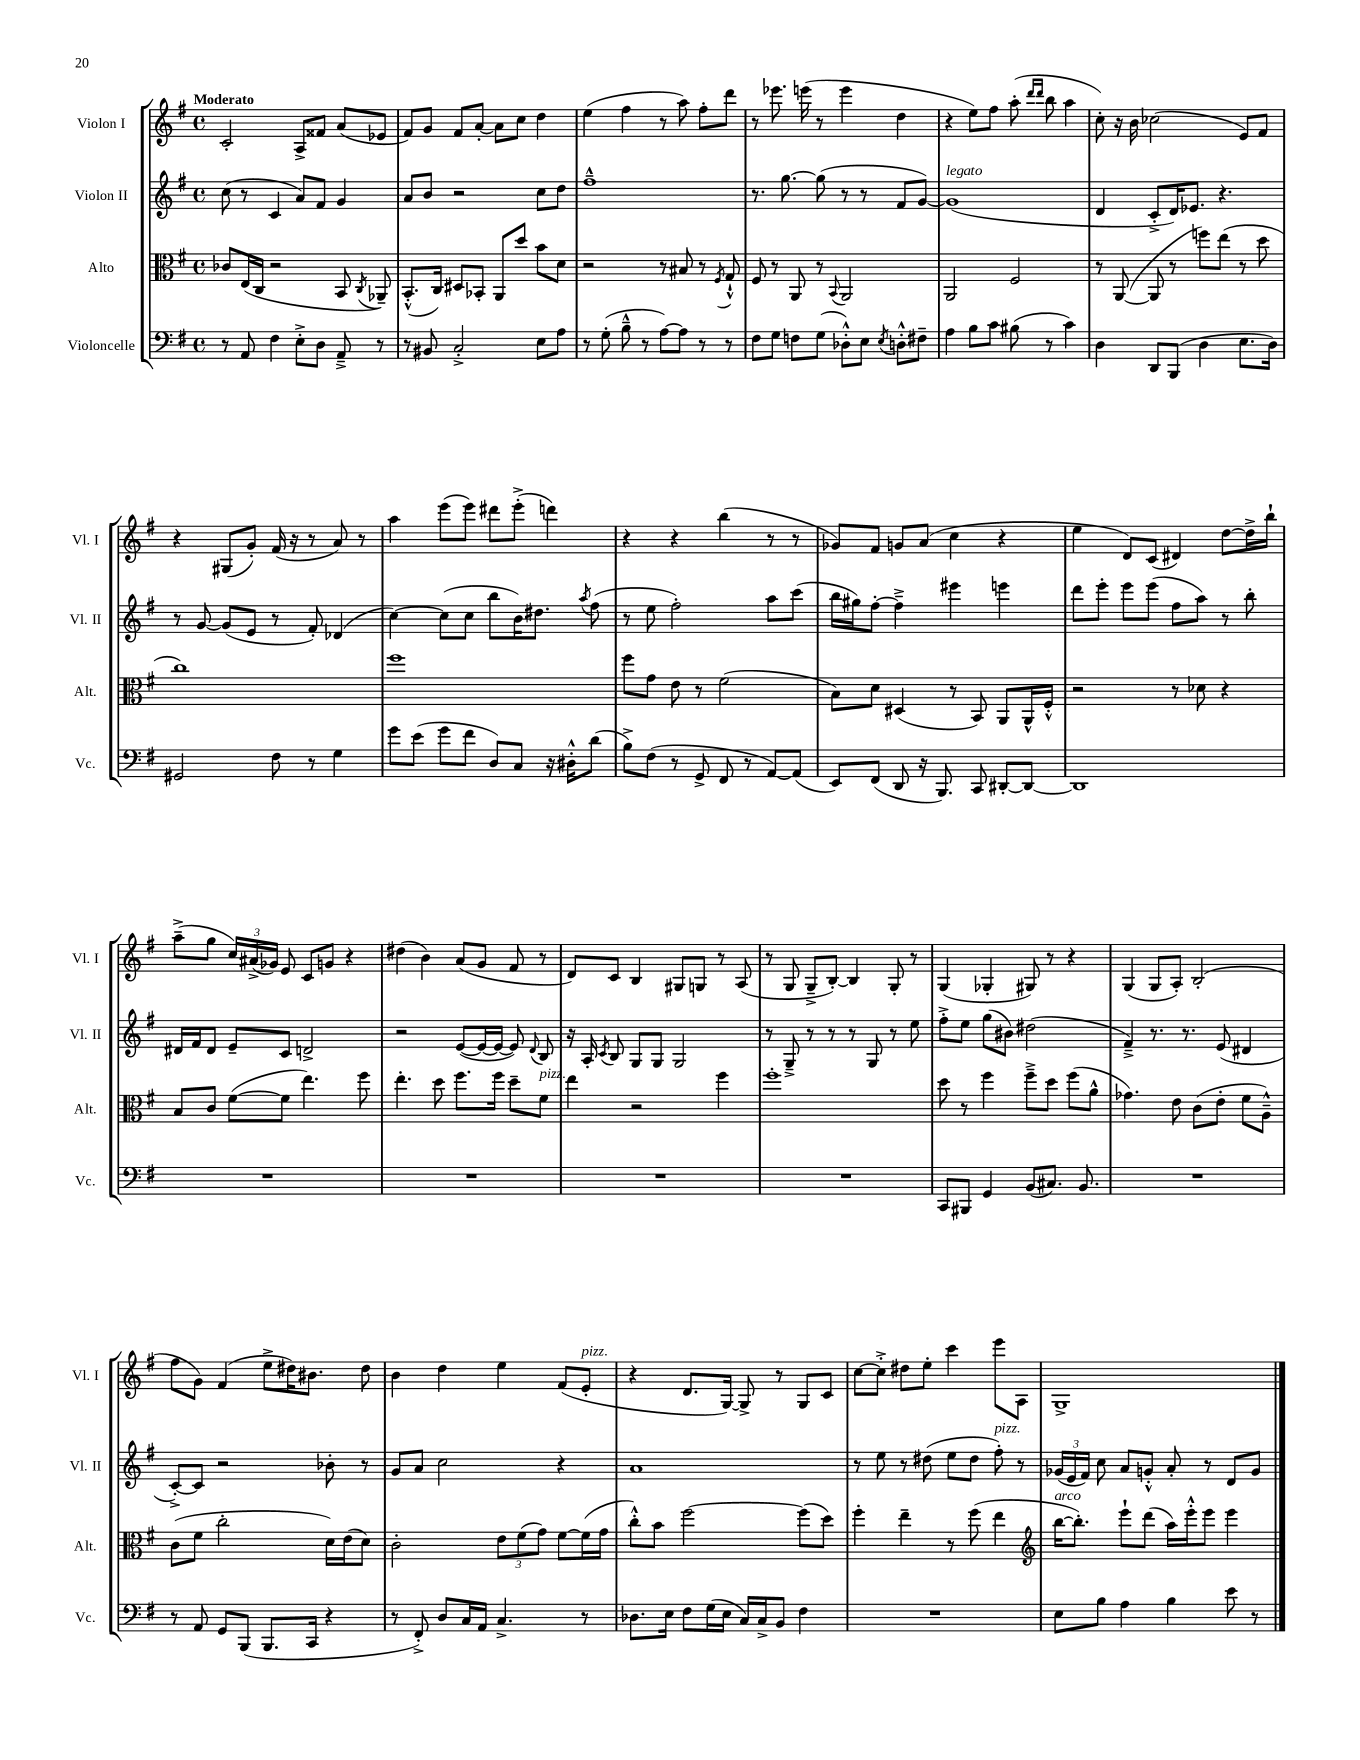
<<
\new StaffGroup <<
\new Staff = "s0" \with { instrumentName = "Violon I" shortInstrumentName = "Vl. I" } {
    \clef treble \key g \major \defaultTimeSignature \time 4/4 \tempo "Moderato"
    \autoBeamOff c'2-. a8[-> fisis'8] a'8[( ees'8] |
    fis'8[) g'8] fis'8[ a'8]~-. a'8[ c''8] d''4 |
    e''4( fis''4 r8 a''8) fis''8[-. d'''8] |
    r8 ees'''8. e'''16( r8 e'''4 d''4 |
    r4 e''8[) fis''8] a''8-.( \grace { d'''16[ d'''16] } b''8 a''4 |
    c''8-.) r16 b'16 ces''2( e'8[) fis'8] |
    r4 gis8[( g'8]-.) fis'16( r16 r8 a'8) r8 |
    a''4 e'''8[( e'''8]) dis'''8[ e'''8]-.->( d'''4) |
    r4 r4 b''4( r8 r8 |
    ges'8[) fis'8] g'8[ a'8]( c''4 r4 |
    e''4 d'8[) c'8]( dis'4) d''8[~ d''16-> b''16]-! |
    a''8[--->( g''8] \tuplet 3/2 { c''16[) ais'16->( ges'16]) } e'8 c'8[ g'8] r4 |
    dis''4( b'4) a'8[( g'8] fis'8 r8 |
    d'8[) c'8] b4 gis8[ g8] r8 a8( |
    r8 g8 g8[---> b8]~-.) b4 g8-. r8 |
    g4( ges4-. gis8) r8 r4 |
    g4( g8[ a8]-.) b2-.( |
    fis''8[ g'8]) fis'4( e''8[-> dis''16) bis'8.] dis''8 |
    b'4 d''4 e''4 fis'8[( e'8]-.^\markup { \italic "pizz." } |
    r4 d'8.[ g16]~) g8-> r8 g8[ c'8] |
    c''8[~ c''8]-.-> dis''8[ e''8]-. c'''4 e'''8[ a8] |
    g1-> \bar "|." |
}
\new Staff = "s1" \with { instrumentName = "Violon II" shortInstrumentName = "Vl. II" } {
    \clef treble \key g \major \defaultTimeSignature \time 4/4
    \autoBeamOff c''8( r8 c'4 a'8[) fis'8] g'4 |
    a'8[ b'8] r2 c''8[ d''8] |
    fis''1---^ |
    r8. g''8.~ g''8( r8 r8 fis'8[ g'8]~) |
    g'1^\markup { \italic "legato" }( |
    d'4 c'8[-.-> d'16) ees'8.] r4. |
    r8 g'8~ g'8[( e'8] r8 fis'8-.) des'4( |
    c''4~) c''8[( c''8] b''8[ b'16) dis''8.] \acciaccatura { a''8 } fis''8( |
    r8 e''8 fis''2-.) a''8[ c'''8]( |
    b''16[ gis''16) fis''8]~-. fis''4---> eis'''4 e'''4 |
    d'''8[ e'''8]-. e'''8[ e'''8]( fis''8[ a''8]) r8 b''8-. |
    dis'16[ fis'16 dis'8] e'8[-- c'8] d'2-> |
    r2 e'8[~( e'16~ e'16]~ e'8) \appoggiatura { d'8 } b8 |
    r16 a16-. \acciaccatura { c'8 } b8 g8[ g8] g2 |
    r8 g8---> r8 r8 r8 g8 r8 e''8 |
    fis''8[-.-> e''8] g''8[( bis'8]) dis''2( |
    fis'4--->) r8. r8. e'8( dis'4 |
    c'8[~-.->) c'8] r2 bes'8-. r8 |
    g'8[ a'8] c''2 r4 |
    a'1 |
    r8 e''8 r8 dis''8( e''8[ dis''8] fis''8-.^\markup { \italic "pizz." }) r8 |
    \tuplet 3/2 { ges'16[( e'16 fis'16]) } c''8 a'8[ g'8]-.-^ a'8-. r8 d'8[ g'8] \bar "|." |
}
\new Staff = "s2" \with { instrumentName = "Alto" shortInstrumentName = "Alt." } {
    \clef alto \key g \major \defaultTimeSignature \time 4/4
    \autoBeamOff ces'8[ e16( c16] r2 b,8 \acciaccatura { c8 } aes,8--) |
    b,8.[-.-^( c16]) dis8[ bes,8]-. a,8[ d''8] b'8[ d'8] |
    r2 r8 bis8 r8 \acciaccatura { fis8 } g8-!-^ |
    fis8 r8 a,8 r8 \appoggiatura { b,8 } a,2 |
    a,2 fis2 |
    r8 a,8~( a,8 r8 f''8[) e''8]( r8 d''8 |
    c''1) |
    fis''1 |
    fis''8[ g'8] e'8 r8 fis'2( |
    b8[) d'8] dis4( r8 b,8) a,8[ a,16-^ fis16]-.-^ |
    r2 r8 des'8 r4 |
    b8[ c'8] fis'8[~( fis'8] e''4.) fis''8 |
    e''4.-. d''8 fis''8.[ fis''16] d''8[-- fis'8]^\markup { \italic "pizz." } |
    e''4 r2 fis''4 |
    fis''1-. |
    d''8 r8 fis''4 fis''8[---> d''8] fis''8[( a'8]-^ |
    ges'4.) e'8 c'8[( e'8]-. fis'8[ a8]---^) |
    c'8[( fis'8] c''2-. d'16[) e'16( d'8]) |
    c'2-. \tuplet 3/2 { e'8[ fis'8( g'8]) } fis'8[~ fis'16( g'16] |
    c''8[-.-^) b'8] fis''2~ fis''8[( d''8]) |
    fis''4-. e''4-- r8 fis''8( e''4 |
    \clef treble b''16[~^\markup { \italic "arco" } b''8.]-.) e'''8[-! d'''8]( a''16[) e'''16-.-^ e'''8] e'''4 \bar "|." |
}
\new Staff = "s3" \with { instrumentName = "Violoncelle" shortInstrumentName = "Vc." } {
    \clef bass \key g \major \defaultTimeSignature \time 4/4
    \autoBeamOff r8 a,8 fis4 e8[-.-> d8] a,8---> r8 |
    r8 bis,8 c2-.-> e8[ a8] |
    r8 g8-.( b8---^ r8 a8[~) a8] r8 r8 |
    fis8[ g8] f8[ g8]( des8[-.-^) e8] \acciaccatura { e8 } d8[-.-^ fis8]-- |
    a4 b8[ c'8] bis8( r8 c'4) |
    d4 d,8[ b,,8]( d4 e8.[ d16]) |
    gis,2 fis8 r8 g4 |
    g'8[ e'8]( g'8[ fis'8] d8[) c8] r16 dis16[-.-^ d'8]( |
    b8[->) fis8]( r8 g,8-> fis,8 r8 a,8[~) a,8]( |
    e,8[) fis,8]( d,8 r16 b,,8.) c,8 dis,8[~-. dis,8]~ |
    dis,1 |
    R1 |
    R1 |
    R1 |
    R1 |
    c,8[ bis,,8] g,4 b,8[( cis8.]) b,8. |
    R1 |
    r8 a,8 g,8[ b,,8]( b,,8.[ c,16] r4 |
    r8 fis,8-.->) d8[ c16 a,16] c4.-> r8 |
    des8.[ e16] fis8[ g16( e16] c16[) c16-> b,8] fis4 |
    R1 |
    e8[ b8] a4 b4 e'8 r8 \bar "|." |
}
>>
>>
\layout { \context { \Score \remove "Bar_number_engraver" } }
